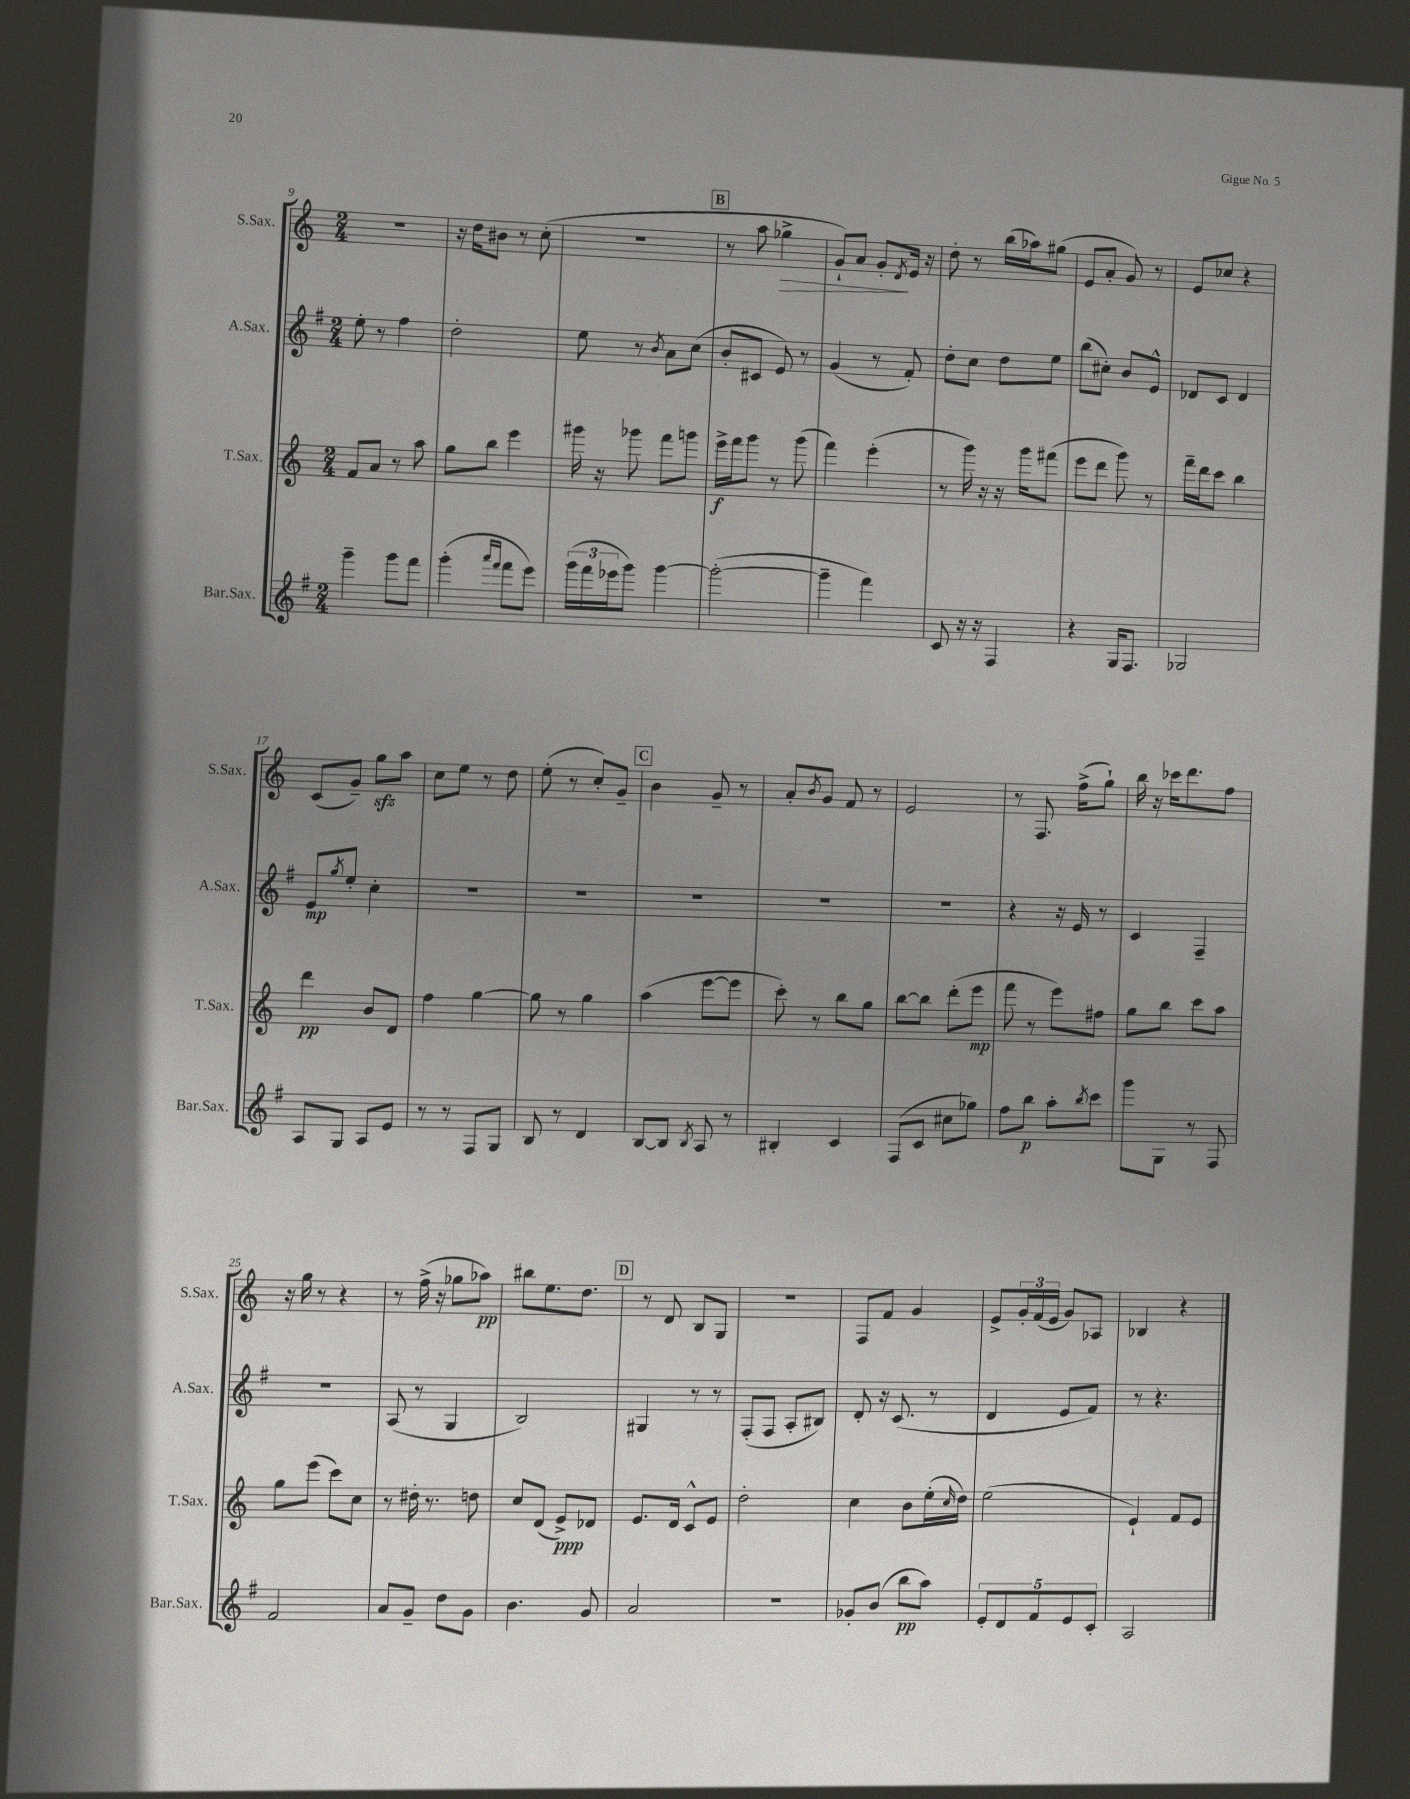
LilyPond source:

<<
\new StaffGroup <<
\new Staff = "s0" \with { instrumentName = "S.Sax." shortInstrumentName = "S.Sax." } {
    \clef treble \key c \major \numericTimeSignature \time 2/4
    r2 |
    r16 d''16 bis'8 r8 c''8-.( |
    R2 |
    \mark \markup { \box "B" } r8 a''8 ges''4->\> |
    g'8-!) a'8 g'8-.\! \acciaccatura { d'8 } e'16 r16 |
    d''8-. r8 b''16( aes''16) gis''8( |
    e'8 a'8-. g'8) r8 |
    e'8 ces''8 r4 |
    c'8( g'8--) g''8\sfz a''8 |
    c''8 e''8 r8 d''8 |
    e''8-.( r8 c''8-.) g'8-- |
    \mark \markup { \box "C" } b'4 g'8-- r8 |
    a'8-. \acciaccatura { b'8 } g'8 f'8 r8 |
    e'2 |
    r8 f8. f''16->( g''8-!) |
    b''16 r16 ces'''16 d'''8. f''8 |
    r16 g''16 r8 r4 |
    r8 f''16->( r16 ges''8 aes''8\pp) |
    bis''8 e''8. d''8. |
    \mark \markup { \box "D" } r8 d'8 b8 g8 |
    R2 |
    f8 f'8 g'4 |
    e'8-> \tuplet 3/2 { g'16-. f'16( e'16 } g'8) aes8 |
    bes4 r4 \bar "|." |
}
\new Staff = "s1" \with { instrumentName = "A.Sax." shortInstrumentName = "A.Sax." } {
    \clef treble \key g \major \numericTimeSignature \time 2/4
    e''8-. r8 fis''4 |
    d''2-. |
    e''8 r8 \acciaccatura { b'8 } a'8 c''8( |
    \mark \markup { \box "B" } b'8-. cis'8 e'8) r8 |
    g'4( r8 fis'8-.) |
    d''8-. c''8 d''8 e''8 |
    b''8( cis''8-.) b'8 e'8-^ |
    des'8 c'8 des'4 |
    e'8\mp \acciaccatura { g''8 } e''8-. c''4-. |
    R2 |
    R2 |
    \mark \markup { \box "C" } R2 |
    R2 |
    R2 |
    r4 r16 e'16 r8 |
    c'4 fis4-- |
    r2 |
    a8( r8 g4 |
    b2) |
    \mark \markup { \box "D" } gis4 r8 r8 |
    fis8-.( fis8 a8-. bis8) |
    d'8-. r16 c'8.( r8 |
    d'4 e'8 fis'8) |
    r8 r4. \bar "|." |
}
\new Staff = "s2" \with { instrumentName = "T.Sax." shortInstrumentName = "T.Sax." } {
    \clef treble \key c \major \numericTimeSignature \time 2/4
    f'8 a'8 r8 a''8 |
    g''8 b''8 e'''4 |
    gis'''16 r16 ges'''8 f'''8 g'''8 |
    \mark \markup { \box "B" } e'''16->\f f'''16 g'''8 r8 g'''8( |
    f'''4) e'''4-.( |
    r8 g'''16) r16 r16 g'''16 fis'''8( |
    e'''8 d'''8 g'''8) r8 |
    f'''16-- d'''16 c'''8 b''4 |
    d'''4\pp b'8 d'8 |
    f''4 g''4~ |
    g''8 r8 g''4 |
    \mark \markup { \box "C" } a''4( e'''8~ e'''8 |
    c'''8-.) r8 b''8 g''8 |
    b''8~ b''8 d'''8-.( e'''8\mp |
    f'''8 r8 e'''8) fis''8 |
    g''8 b''8 c'''8 a''8 |
    g''8 e'''8( c'''8) c''8 |
    r8 dis''16-. r8. d''8 |
    c''8 d'8( e'8->\ppp) des'8 |
    \mark \markup { \box "D" } e'8. d'16 c'8-^ e'8 |
    d''2-. |
    c''4 b'8 e''16-.( \grace { c''16 } d''16) |
    e''2( |
    e'4-!) f'8 e'8 \bar "|." |
}
\new Staff = "s3" \with { instrumentName = "Bar.Sax." shortInstrumentName = "Bar.Sax." } {
    \clef treble \key g \major \numericTimeSignature \time 2/4
    g'''4-- g'''8 fis'''8 |
    g'''4-.( \grace { a'''16 fis'''16 } fis'''8 e'''8) |
    \tuplet 3/2 { g'''16( fis'''16 ees'''16 } g'''8) g'''4~ |
    \mark \markup { \box "B" } g'''2~-.( |
    g'''4-- fis'''4) |
    c'8 r16 r16 fis4 |
    r4 g16 fis8. |
    ges2 |
    a8 g8 a8 e'8 |
    r8 r8 fis8 g8 |
    b8 r8 d'4 |
    \mark \markup { \box "C" } b8~ b8 \acciaccatura { b8 } a8 r8 |
    bis4-. c'4 |
    fis8( c'8 cis''8 ges''8) |
    fis''8 b''8\p a''8-. \acciaccatura { b''8 } c'''8 |
    g'''8 g8 r8 fis8 |
    fis'2 |
    a'8 g'8-- d''8 g'8 |
    b'4. g'8 |
    \mark \markup { \box "D" } a'2 |
    R2 |
    ges'8-. b'8( b''8\pp a''8) |
    \tuplet 5/4 { e'8-. d'8 fis'8 e'8 c'8-. } |
    a2 \bar "|." |
}
>>
>>
\layout { \context { \Score currentBarNumber = #9 } }
